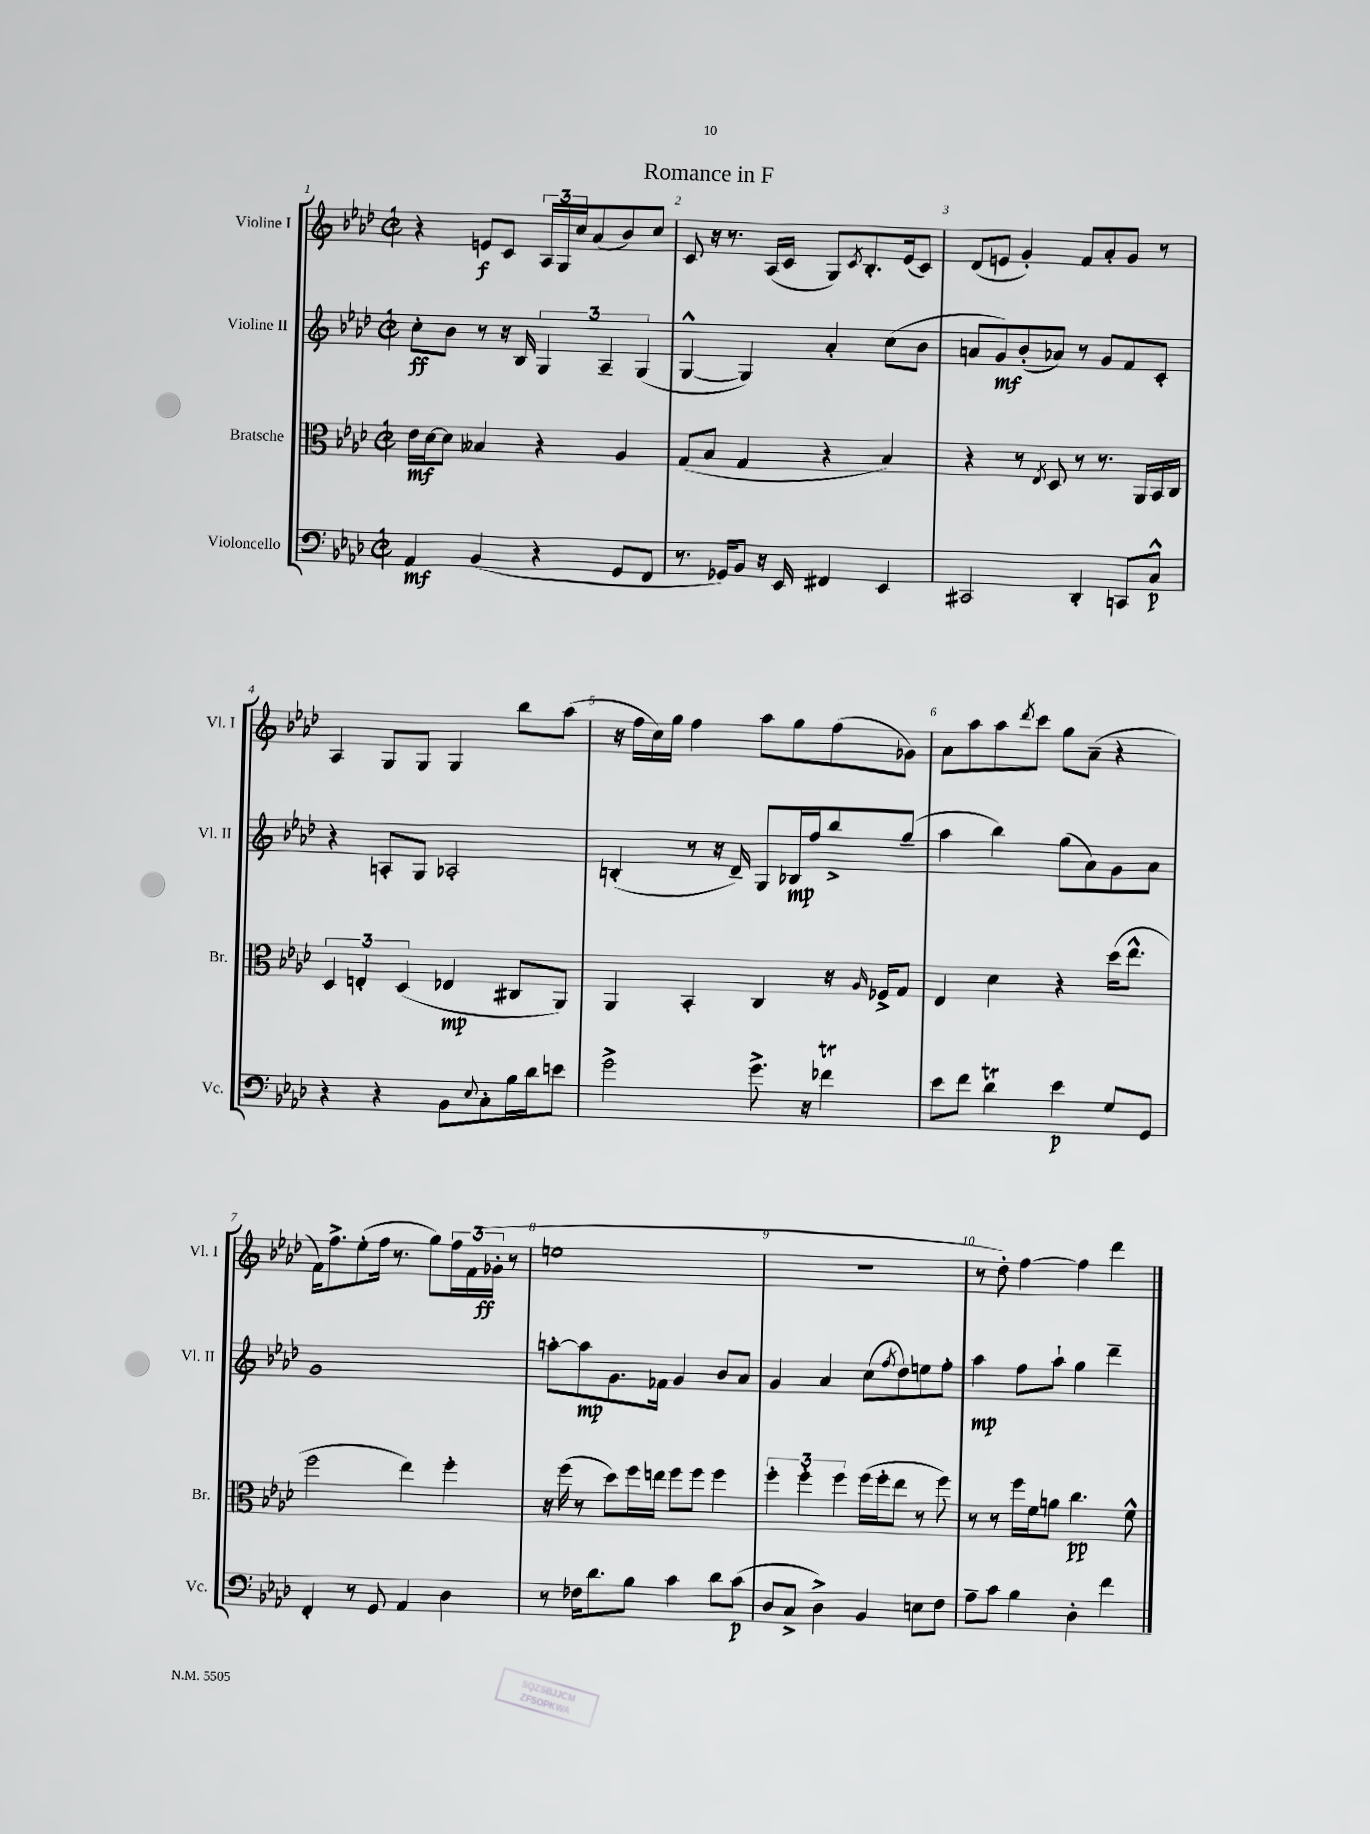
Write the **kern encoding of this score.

**kern	**kern	**kern	**kern
*staff4	*staff3	*staff2	*staff1
*clefF4	*clefC3	*clefG2	*clefG2
*k[b-e-a-d-]	*k[b-e-a-d-]	*k[b-e-a-d-]	*k[b-e-a-d-]
*M2/2	*M2/2	*M2/2	*M2/2
*met(c|)	*met(c|)	*met(c|)	*met(c|)
4AA-/	16e-\LL	8cc'\L	4r
.	[16d-\J	.	.
.	8d-\]J	8b-\J	.
(4BB-/	4B--/	8r	8e/L
.	.	16r	8c/J
.	.	16B-/	.
4r	4r	6G/	24A-/LL
.	.	.	24G/
.	.	.	24cc/J
.	.	.	(8a-/
.	.	6A-~/	.
8GG/L	4A-/	.	8b-/)
.	.	(6G/	.
8FF/J	.	.	8cc/J
=	=	=	=
8.r	(8G/L	[4G^^/	8c/
.	8B-/J	.	16r
16GG-/LK)	.	.	8.r
8BB-/J	4G/	4G/])	.
16r	.	.	(16A-/LL
16EE-/	.	.	16c/JJ
4FF#/	4r	4a-'/	8G/L)
.	.	.	8qc/
.	.	.	8.B-'/
4EE-/	4B-/)	(8cc\L	.
.	.	.	(16e-/k
.	.	8b-\J	8c/J)
=	=	=	=
2CC#/	4r	8a/L	(8d-/L
.	.	8g/)	8e/J
.	8r	(8b-'/	4g'/)
.	8qE-/	.	.
.	8D-/	8a-/J)	.
4DD-'/	8r	8r	8f/L
.	8.r	8g/L	8a-'/
8CC/L	.	8f/	8g/J
.	16AA-/LL	.	.
8C^^/J	16BB-/	8c'/J	8r
.	16C/JJ	.	.
=	=	=	=
4r	6D-/	4r	4A-/
.	6E'/	.	.
4r	.	8A'/L	8G/L
.	(6D-/	.	.
.	.	8G/J	8G/J
8BB-\L	4E-/	2A-'/	4G/
8qqE-/	.	.	.
8C'\	.	.	.
16B-\L	8C#/L	.	8bb-\L
16d-\J	.	.	.
8e\J	8AA-/J)	.	(8aa-\J
=	=	=	=
2g^\	4AA-/	(4B'/	16r
.	.	.	16ff\LL
.	.	.	16cc\)
.	.	.	16gg\JJ
.	4BB-'/	8r	4ff\
.	.	16r	.
.	.	16d-~/)	.
8.g^\	4C/	8G/L	8aa-\L
.	.	16B-/L	8gg\
16r	.	16ff/J	.
4f-\	16r	8bb-^/	(8ff\
.	16qqA-/	.	.
.	16F-^/LK	.	.
.	8G/J	(8gg~/J	8g-\J)
=	=	=	=
8e-\L	4E-/	4aa-\	8a-\L
8f\J	.	.	8aa-\
4d-\	4d-\	4bb-\)	8aa-\
.	.	.	8qddd-/
.	.	.	8ccc\J
4e-\	4r	(8gg\L	8gg\L
.	.	8a-\)	(8a-~\J
8G/L	(16dd-\LK	8g\	4r
.	8.ee-^^\J	.	.
8GG/J	.	8a-\J	.
=	=	=	=
4FF'/	2ff\	1g	16f\LK)
.	.	.	8.ff^\
8r	.	.	(8ee-'\
8GG/	.	.	16ff\Jk
.	.	.	8.r
4AA-/	4ee-\)	.	.
.	.	.	8gg\L)
4D-\	4ff'\	.	24ff\L
.	.	.	(24f\
.	.	.	24g-'\JJ
.	.	.	8r
=	=	=	=
8r	16r	[8aa'\L	1ee
.	(16ff\	.	.
16F-\LK	8r	8aa\]	.
8.d-\	.	.	.
.	8dd-\L)	8.g\	.
8B-\J	16ff\L	.	.
.	16ee\JJ	16f-\Jk	.
4c\	8ff\L	4g/	.
.	8ff\J	.	.
8d-\L	4ff\	8b-/L	.
(8c\J	.	8a-/J	.
=	=	=	=
8D-/L	6ff'\	4g/	1r
8C^/J	.	.	.
.	6ff'\	.	.
4D-^\)	.	4a-/	.
.	6ff\	.	.
4BB-/	(16ff\LL	(8cc\L	.
.	16ff'\J	.	.
.	.	8qff/	.
.	8ee-\J	8dd-\)	.
8E\L	8r	8ee\	.
8F\J	8ff\)	8ff'\J	.
=	=	=	=
8A-~\L	8r	4aa-\	8r
8c\J	8r	.	8dd-'\)
4B-\	16ff\LL	8ff\L	[4ff\
.	16f\J	.	.
.	8a\J	8aa-`\J	.
4D-'\	4.cc\	4gg\	4ff\]
4f\	.	4ddd-~\	4ddd-\
.	8f^^\	.	.
==	==	==	==
*-	*-	*-	*-
